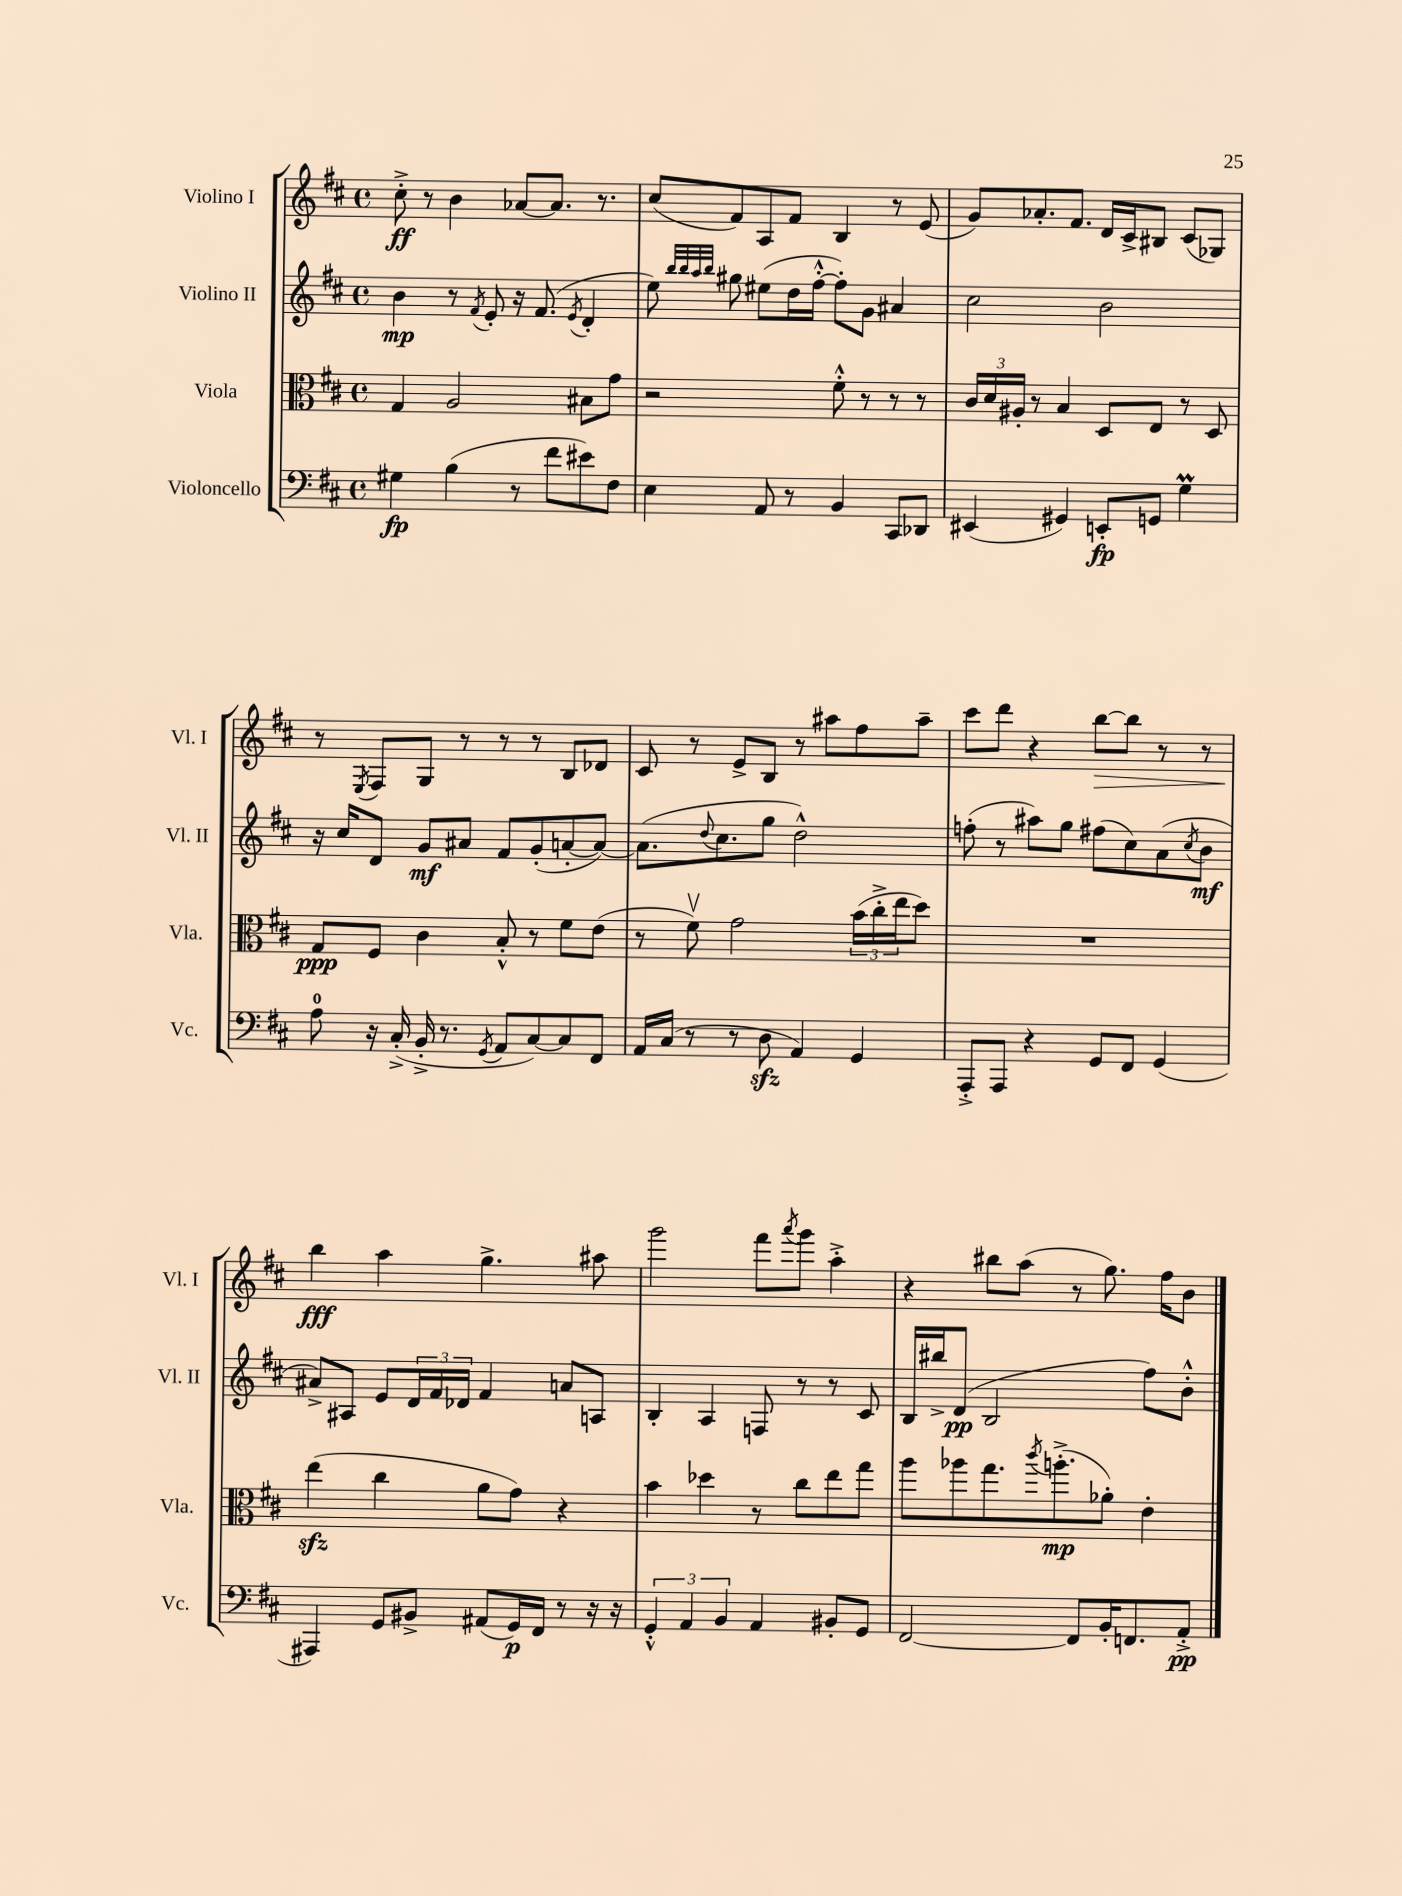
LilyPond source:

<<
\new StaffGroup <<
\new Staff = "s0" \with { instrumentName = "Violino I" shortInstrumentName = "Vl. I" } {
    \clef treble \key d \major \defaultTimeSignature \time 4/4
    cis''8-.->\ff r8 b'4 aes'8~ aes'8. r8. |
    cis''8( fis'8) a8 fis'8 b4 r8 e'8( |
    g'8) aes'8.-. fis'8. d'16 cis'16-> bis8 cis'8( ges8) |
    r8 \acciaccatura { e8 } fis8 g8 r8 r8 r8 b8 des'8 |
    cis'8 r8 e'8-> b8 r8 ais''8 fis''8 ais''8-- |
    cis'''8 d'''8 r4 b''8~\> b''8 r8 r8 |
    b''4\fff\! a''4 g''4.-> ais''8 |
    g'''2 fis'''8 \acciaccatura { a'''8 } g'''8 a''4-.-> |
    r4 bis''8 a''8( r8 g''8.) fis''16 b'8 \bar "|." |
}
\new Staff = "s1" \with { instrumentName = "Violino II" shortInstrumentName = "Vl. II" } {
    \clef treble \key d \major \defaultTimeSignature \time 4/4
    b'4\mp r8 \acciaccatura { fis'8 } e'8-. r16 fis'8.( \acciaccatura { e'8 } d'4-. |
    e''8) \grace { b''32 b''32 a''32 b''32 } gis''8 eis''8( d''16 fis''16~-.-^ fis''8-.) g'8 ais'4 |
    cis''2 b'2 |
    r16 cis''16 d'8 g'8\mf ais'8 fis'8 g'8-.( a'8~-. a'8~) |
    a'8.( \appoggiatura { d''8 } cis''8. g''8 d''2-^) |
    f''8-.( r8 ais''8) g''8 fis''8( cis''8) a'8( \acciaccatura { cis''8 } b'8\mf |
    ais'8->) ais8 e'8 \tuplet 3/2 { d'16 fis'16 des'16 } fis'4 a'8 a8 |
    b4-. a4 f8 r8 r8 cis'8 |
    b16 bis''16-> d'8\pp( b2 fis''8) b'8-.-^ \bar "|." |
}
\new Staff = "s2" \with { instrumentName = "Viola" shortInstrumentName = "Vla." } {
    \clef alto \key d \major \defaultTimeSignature \time 4/4
    g4 a2 bis8 g'8 |
    r2 fis'8-.-^ r8 r8 r8 |
    \tuplet 3/2 { cis'16 d'16 ais16-. } r8 b4 d8 e8 r8 d8 |
    g8\ppp fis8 cis'4 b8-.-^ r8 fis'8 e'8( |
    r8 fis'8\upbow) g'2 \tuplet 3/2 { b'16( cis''16-.-> e''16 } d''8) |
    R1 |
    e''4\sfz( cis''4 a'8 g'8) r4 |
    b'4 des''4 r8 cis''8 e''8 g''8 |
    a''8 aes''8 g''8. \acciaccatura { cis'''8 } a''8.-.->\mp( aes'8-.) e'4-. \bar "|." |
}
\new Staff = "s3" \with { instrumentName = "Violoncello" shortInstrumentName = "Vc." } {
    \clef bass \key d \major \defaultTimeSignature \time 4/4
    gis4\fp b4( r8 fis'8 eis'8) fis8 |
    e4 a,8 r8 b,4 cis,8 des,8 |
    eis,4( gis,4) e,8-.\fp g,8 g4\prall |
    a8-0 r16 cis16-.->( b,16-.-> r8. \acciaccatura { g,8 } a,8 cis8~) cis8 fis,8 |
    a,16 cis16( r8 r8 d8\sfz a,4) g,4 |
    a,,8-.-> a,,8 r4 g,8 fis,8 g,4( |
    ais,,4) g,8 bis,8-> ais,8( g,16\p) fis,16 r8 r16 r16 |
    \tuplet 3/2 { g,4-.-^ a,4 b,4 } a,4 bis,8-. g,8 |
    fis,2~ fis,8 b,16-. f,8. a,8-.->\pp \bar "|." |
}
>>
>>
\layout { \context { \Score \remove "Bar_number_engraver" } }
